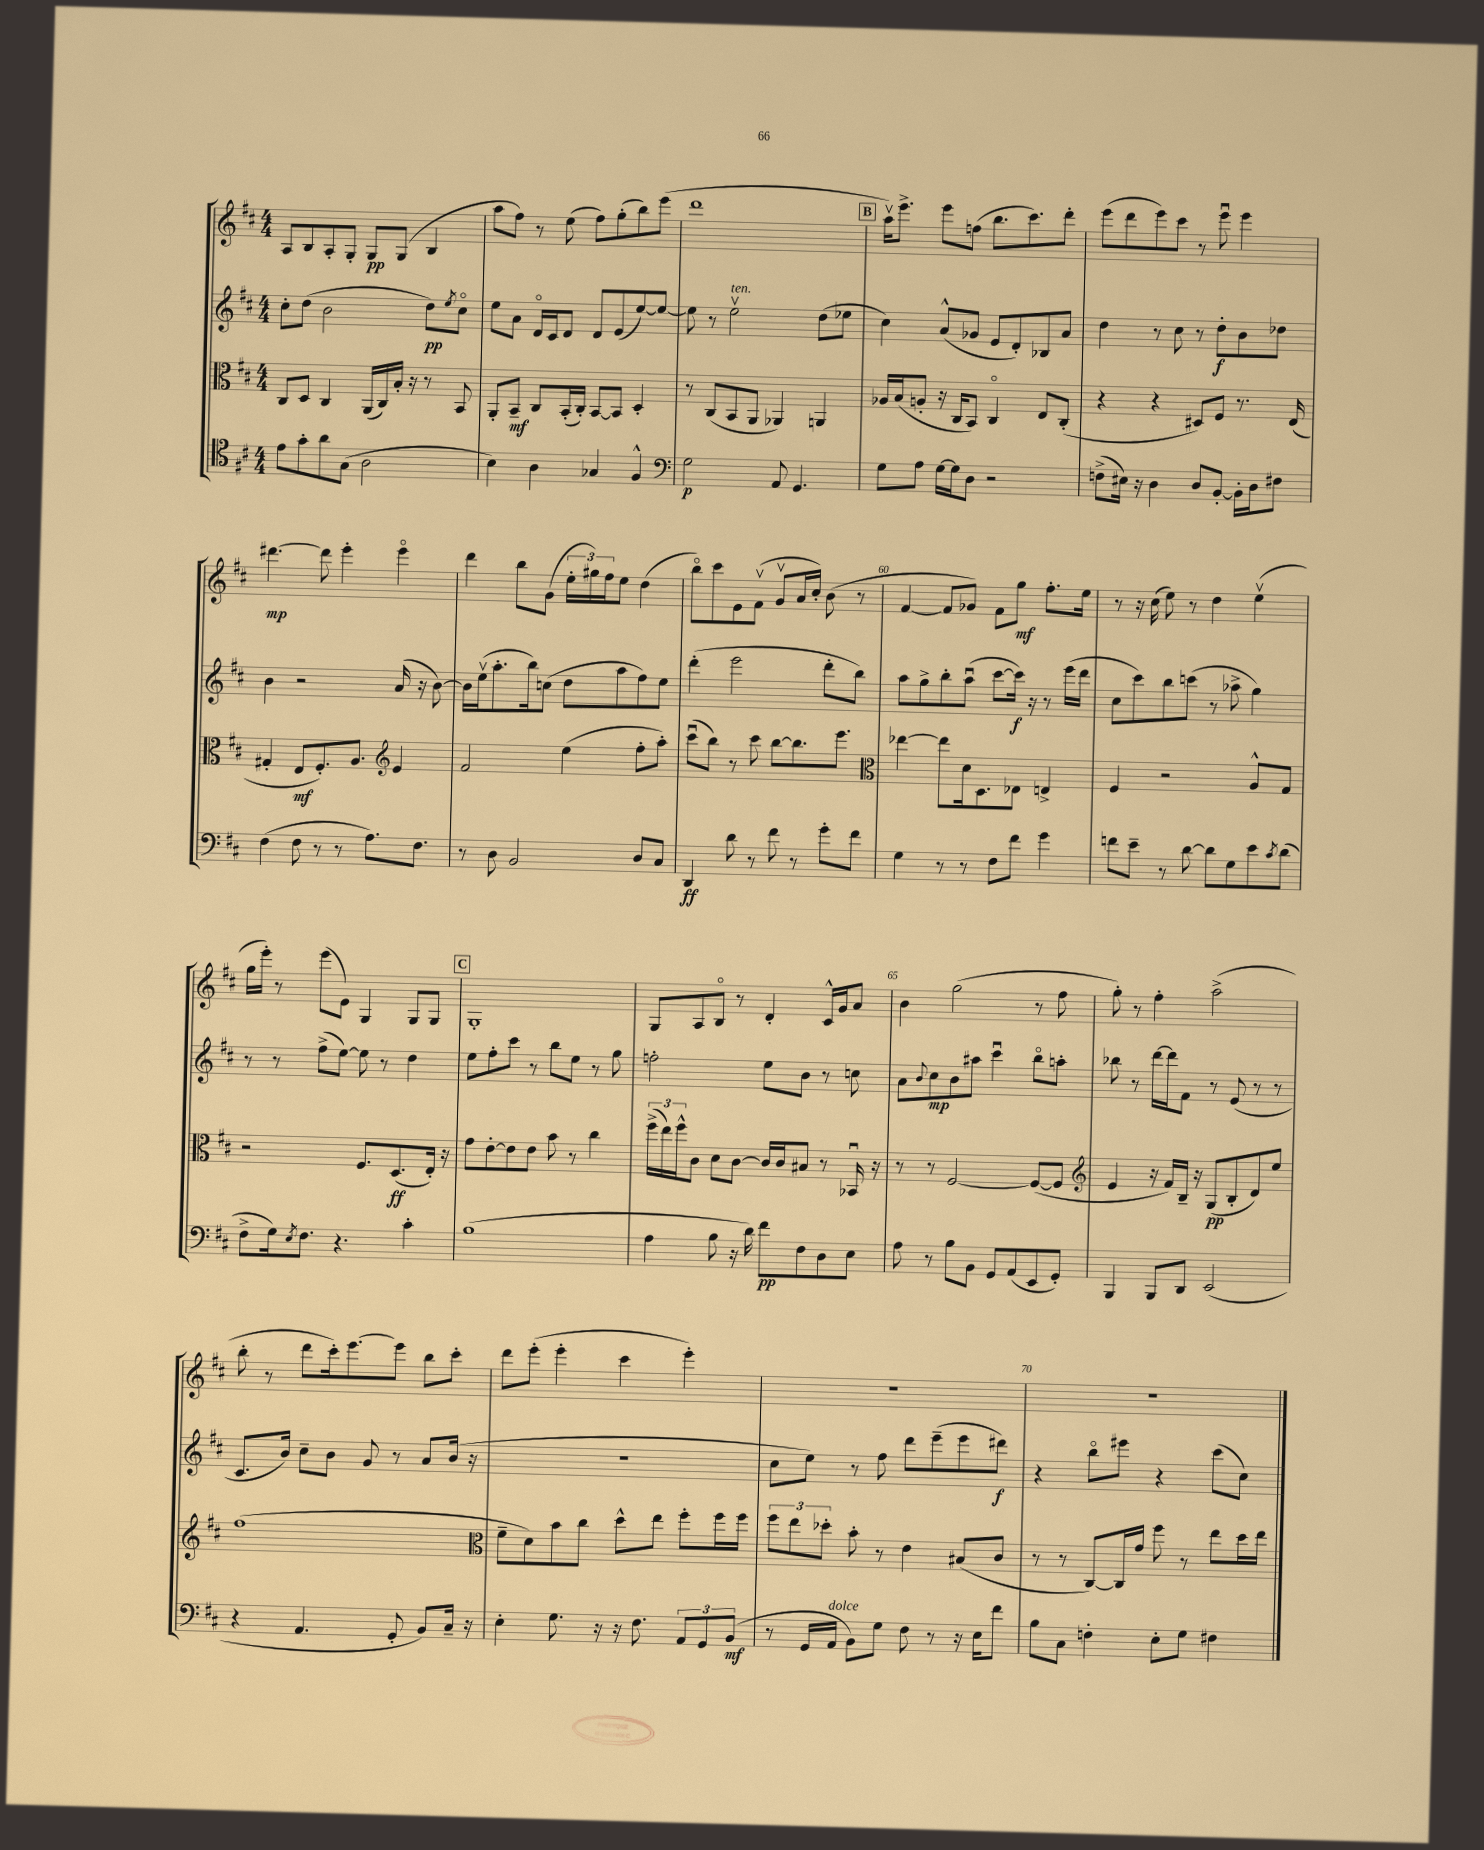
<<
\new StaffGroup <<
\new Staff = "s0" {
    \clef treble \key d \major \numericTimeSignature \time 4/4
    a8 b8 a8-. g8-. g8\pp g8( b4 |
    a''8 fis''8) r8 e''8( fis''8) g''8-.( b''8) e'''8( |
    d'''1 |
    \mark \markup { \box "B" } a''16\upbow) e'''8.-> e'''8 f''8( b''8. cis'''8.) d'''8-. |
    e'''8( d'''8 e'''8) cis'''8 r8 e'''8\downbow e'''4 |
    dis'''4.~\mp dis'''8 e'''4-. e'''4\flageolet |
    d'''4 b''8 g'8( \tuplet 3/2 { e''16-. gis''16) fis''16 } e''8 d''4( |
    b''8\flageolet) cis'''8 e'8 fis'8\upbow( g'8\upbow a'16 cis''16-.) b'8( r8 |
    fis'4~ fis'8 ges'8) fis'8 g''8\mf fis''8.-. e''16 |
    r8 r16 cis''16( e''8) r8 d''4 e''4\upbow( |
    g''16 e'''16-.) r8 e'''8( e'8) g4 g8 g8 |
    \mark \markup { \box "C" } g1-. |
    g8 a8 b8\flageolet r8 d'4-. cis'16-^ g'16 a'8 |
    b'4 g''2( r8 fis''8 |
    g''8-.) r8 fis''4-. a''2->( |
    b''8-. r8 d'''8 cis'''16-.) e'''8.~ e'''8 b''8 cis'''8-. |
    d'''8 e'''8-.( e'''4-. cis'''4 e'''4-.) |
    R1 |
    R1 \bar "|." |
}
\new Staff = "s1" {
    \clef treble \key d \major \numericTimeSignature \time 4/4
    cis''8-. d''8( b'2 d''8\pp) \acciaccatura { e''8 } cis''8\flageolet |
    e''8 a'8 d'16\flageolet cis'16 d'8 d'8 e'8( e''8~) e''8~ |
    e''8 r8 e''2\upbow^\markup { \italic "ten." } d''8( ees''8 |
    \mark \markup { \box "B" } cis''4) a'8-^( ges'8 e'8 d'8-.) bes8 a'8 |
    d''4 r8 cis''8 r8 d''8-.\f b'8 des''8 |
    b'4 r2 a'16( r16 b'8~) |
    b'16 e''16\upbow( a''8.-. b''16) c''8( d''8 a''8 fis''8) e''8 |
    d'''4-.( e'''2 d'''8-. b''8) |
    a''8 g''8-> b''8-. a''8\downbow( cis'''8~ cis'''16\f) r16 r8 e'''16( d'''16 |
    cis''8 cis'''8) b''8 c'''8( r8 aes''8-> g''4) |
    r8 r8 fis''8->( e''8~) e''8 r8 d''4 |
    \mark \markup { \box "C" } e''8 fis''8-. cis'''8 r8 b''8 e''8 r8 g''8 |
    f''2-. e''8 b'8 r8 c''8 |
    a'8 \appoggiatura { b'8 } cis''8\mp b'8 ais''8 cis'''4\downbow b''8\flageolet a''8-. |
    bes''8 r8 d'''16~ d'''16 fis'8 r8 e'8( r8 r8 |
    cis'8. b'16) cis''8-- b'8 g'8 r8 a'8 b'16( r16 |
    R1 |
    cis''8 e''8) r8 fis''8 d'''8 e'''8--( e'''8 dis'''8\f) |
    r4 b''8\flageolet eis'''8 r4 cis'''8( cis''8) \bar "|." |
}
\new Staff = "s2" {
    \clef alto \key d \major \numericTimeSignature \time 4/4
    cis8 d8 cis4 a,16( cis16) b16-. r16 r8 b,8 |
    a,8-. b,8--\mf cis8 b,16-.( cis16-.) b,8~ b,8 d4-. |
    r8 cis8( b,8 a,8 aes,4) a,4 |
    \mark \markup { \box "B" } aes16 b16( a8-. r16 cis16 b,8) cis4\flageolet e8 cis8-.( |
    r4 r4 dis8) fis8 r8. e16( |
    gis4-. e8\mf fis8.-.) a8. \clef treble e'4 |
    fis'2 e''4( fis''8-. a''8-.) |
    cis'''8\downbow( b''8) r8 cis'''8 b''8~ b''8. e'''8. |
    \clef alto ees''4~ ees''8 d'16 d8. ees8 e4-> |
    fis4 r2 a8-^ g8 |
    r2 fis8. d8.\ff( e16-.) r16 |
    \mark \markup { \box "C" } g'8 e'8~-. e'8 e'8 b'8 r8 cis''4 |
    \tuplet 3/2 { fis''16->( e''16) fis''16-^ } cis'8 d'8 cis'8~ cis'16 cis'16 bis8 r8 bes,16\downbow r16 |
    r8 r8 fis2~ fis8~( fis8 |
    \clef treble e'4 r16 fis'16) b16-- r16 g8\pp( b8-. d'8) e''8 |
    fis''1( |
    \clef alto fis'8-- d'8) b'8 cis''8 d''8-^ e''8 fis''8-. fis''16 fis''16 |
    \tuplet 3/2 { fis''8 e''8 des''8-. } b'8-. r8 e'4 bis8( cis'8 |
    r8 r8 cis8~) cis16 g'16 fis''8 r8 e''8 d''16 e''16 \bar "|." |
}
\new Staff = "s3" {
    \clef tenor \key d \major \numericTimeSignature \time 4/4
    e'8 g'8-. a'8 g8( a2 |
    b4) a4 ges4 fis4-^ |
    \clef bass g2\p a,8 g,4. |
    \mark \markup { \box "B" } g8 a8 g16~ g16 d8 r2 |
    f8->( eis16) r16 d4 d8 b,8~-. b,16-. d16 fis8 |
    fis4( fis8 r8 r8 a8.) fis8. |
    r8 d8 b,2 d8 cis8 |
    d,4\ff d'8 r8 fis'8 r8 g'8-. fis'8 |
    g4 r8 r8 fis8 fis'8 g'4 |
    f'8 e'8-- r8 d'8~ d'8 g8 e'8 \acciaccatura { cis'8 } d'8( |
    fis8-> g16) \acciaccatura { e8 } fis8. r4. cis'4-. |
    \mark \markup { \box "C" } b1( |
    a4 b8 r16 d'16) fis'8\pp fis8 d8 e8 |
    a8 r8 b8 b,8 g,8 a,8( e,8 g,8-.) |
    b,,4 b,,8 d,8 e,2( |
    r4 a,4. g,8-. b,8) cis16-- r16 |
    e4-. g8. r16 r16 fis8. \tuplet 3/2 { a,8 g,8 b,8\mf( } |
    r8 g,16 a,16^\markup { \italic "dolce" } b,8) g8 fis8 r8 r16 e16 fis'8 |
    b8 cis8 f4-. e8-. g8 fis4 \bar "|." |
}
>>
>>
\layout { \context { \Score currentBarNumber = #52 \override BarNumber.break-visibility = ##(#f #t #t) barNumberVisibility = #(every-nth-bar-number-visible 5) } }
